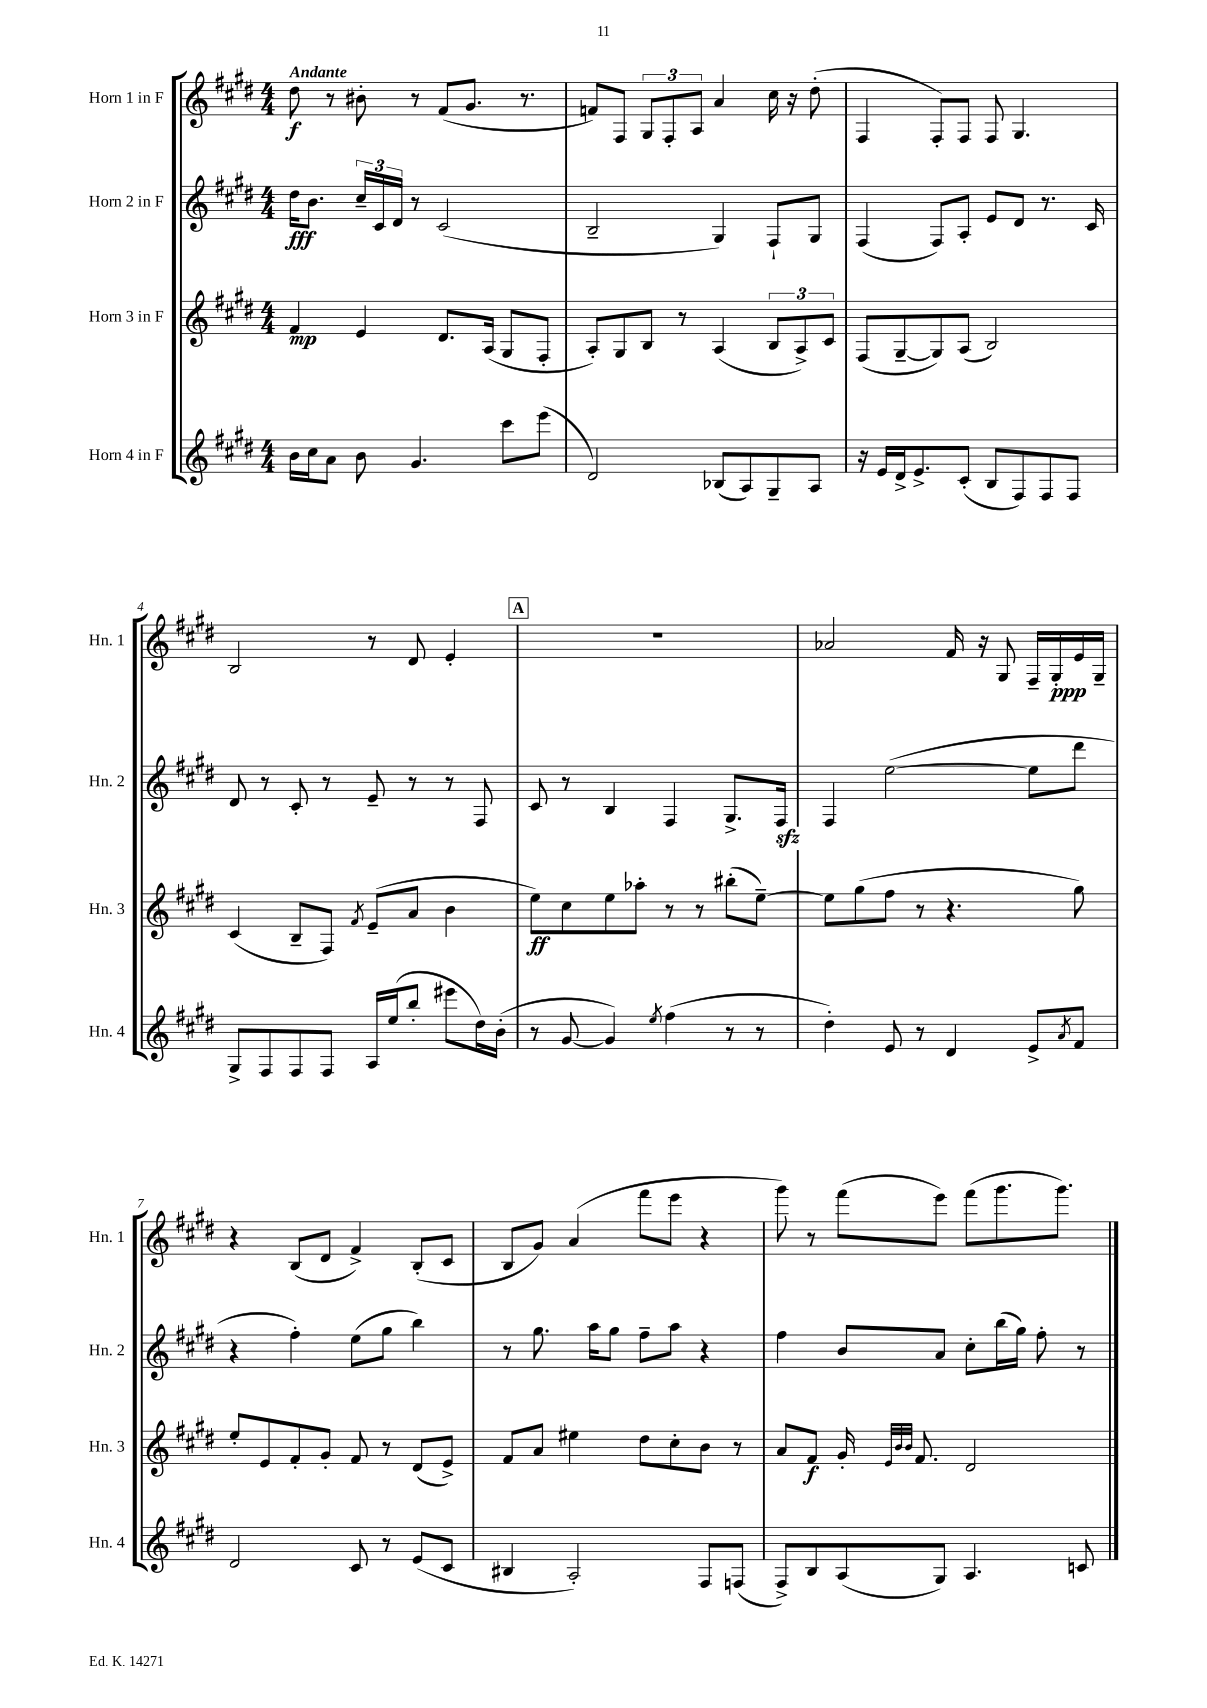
<<
\new StaffGroup <<
\new Staff = "s0" \with { instrumentName = "Horn 1 in F" shortInstrumentName = "Hn. 1" } {
    \clef treble \key e \major \numericTimeSignature \time 4/4 \tempo "Andante"
    dis''8\f r8 bis'8-. r8 fis'8( gis'8. r8. |
    f'8) fis8 \tuplet 3/2 { gis8 fis8-. a8 } a'4 cis''16 r16 dis''8-.( |
    fis4 fis8-.) fis8 fis8 gis4. |
    b2 r8 dis'8 e'4-. |
    \mark \markup { \box "A" } R1 |
    aes'2 fis'16 r16 gis8 fis16-- gis16-.\ppp e'16 gis16-- |
    r4 b8( dis'8 fis'4->) b8-.( cis'8 |
    b8 gis'8) a'4( fis'''8 e'''8 r4 |
    gis'''8) r8 fis'''8( e'''8) fis'''8( gis'''8. gis'''8.) \bar "|." |
}
\new Staff = "s1" \with { instrumentName = "Horn 2 in F" shortInstrumentName = "Hn. 2" } {
    \clef treble \key e \major \numericTimeSignature \time 4/4
    dis''16\fff b'8. \tuplet 3/2 { cis''16-- cis'16 dis'16 } r8 cis'2( |
    b2-- gis4) fis8-! gis8 |
    fis4( fis8) a8-. e'8 dis'8 r8. cis'16 |
    dis'8 r8 cis'8-. r8 e'8-- r8 r8 fis8 |
    \mark \markup { \box "A" } cis'8 r8 b4 fis4 gis8.-> fis16\sfz |
    fis4 e''2~( e''8 dis'''8 |
    r4 fis''4-.) e''8( gis''8 b''4) |
    r8 gis''8. a''16 gis''8 fis''8-- a''8 r4 |
    fis''4 b'8 a'8 cis''8-. b''16( gis''16) fis''8-. r8 \bar "|." |
}
\new Staff = "s2" \with { instrumentName = "Horn 3 in F" shortInstrumentName = "Hn. 3" } {
    \clef treble \key e \major \numericTimeSignature \time 4/4
    fis'4\mp e'4 dis'8. a16( gis8 fis8-. |
    a8-.) gis8 b8 r8 a4( \tuplet 3/2 { b8 a8->) cis'8 } |
    fis8( gis8~-- gis8) a8( b2) |
    cis'4( b8-- fis8) \acciaccatura { fis'8 } e'8--( a'8 b'4 |
    \mark \markup { \box "A" } e''8\ff) cis''8 e''8 aes''8-. r8 r8 bis''8-.( e''8~--) |
    e''8 gis''8( fis''8 r8 r4. gis''8) |
    e''8-. e'8 fis'8-. gis'8-. fis'8 r8 dis'8( e'8->) |
    fis'8 a'8 eis''4 dis''8 cis''8-. b'8 r8 |
    a'8 fis'8\f gis'16-. \grace { e'32 b'32 b'32 } fis'8. dis'2 \bar "|." |
}
\new Staff = "s3" \with { instrumentName = "Horn 4 in F" shortInstrumentName = "Hn. 4" } {
    \clef treble \key e \major \numericTimeSignature \time 4/4
    b'16 cis''16 a'8 b'8 gis'4. cis'''8 e'''8( |
    dis'2) bes8( a8) gis8-- a8 |
    r16 e'16 dis'16-> e'8.-> cis'8-.( b8 fis8) fis8 fis8 |
    gis8-> fis8 fis8 fis8 a16 e''16( b''8-. eis'''8 dis''16) b'16-.( |
    \mark \markup { \box "A" } r8 gis'8~ gis'4) \acciaccatura { e''8 } fis''4( r8 r8 |
    dis''4-.) e'8 r8 dis'4 e'8-> \acciaccatura { a'8 } fis'8 |
    dis'2 cis'8 r8 e'8( cis'8 |
    bis4 a2-.) fis8 f8( |
    fis8->) b8 a8( gis8) a4. c'8 \bar "|." |
}
>>
>>
